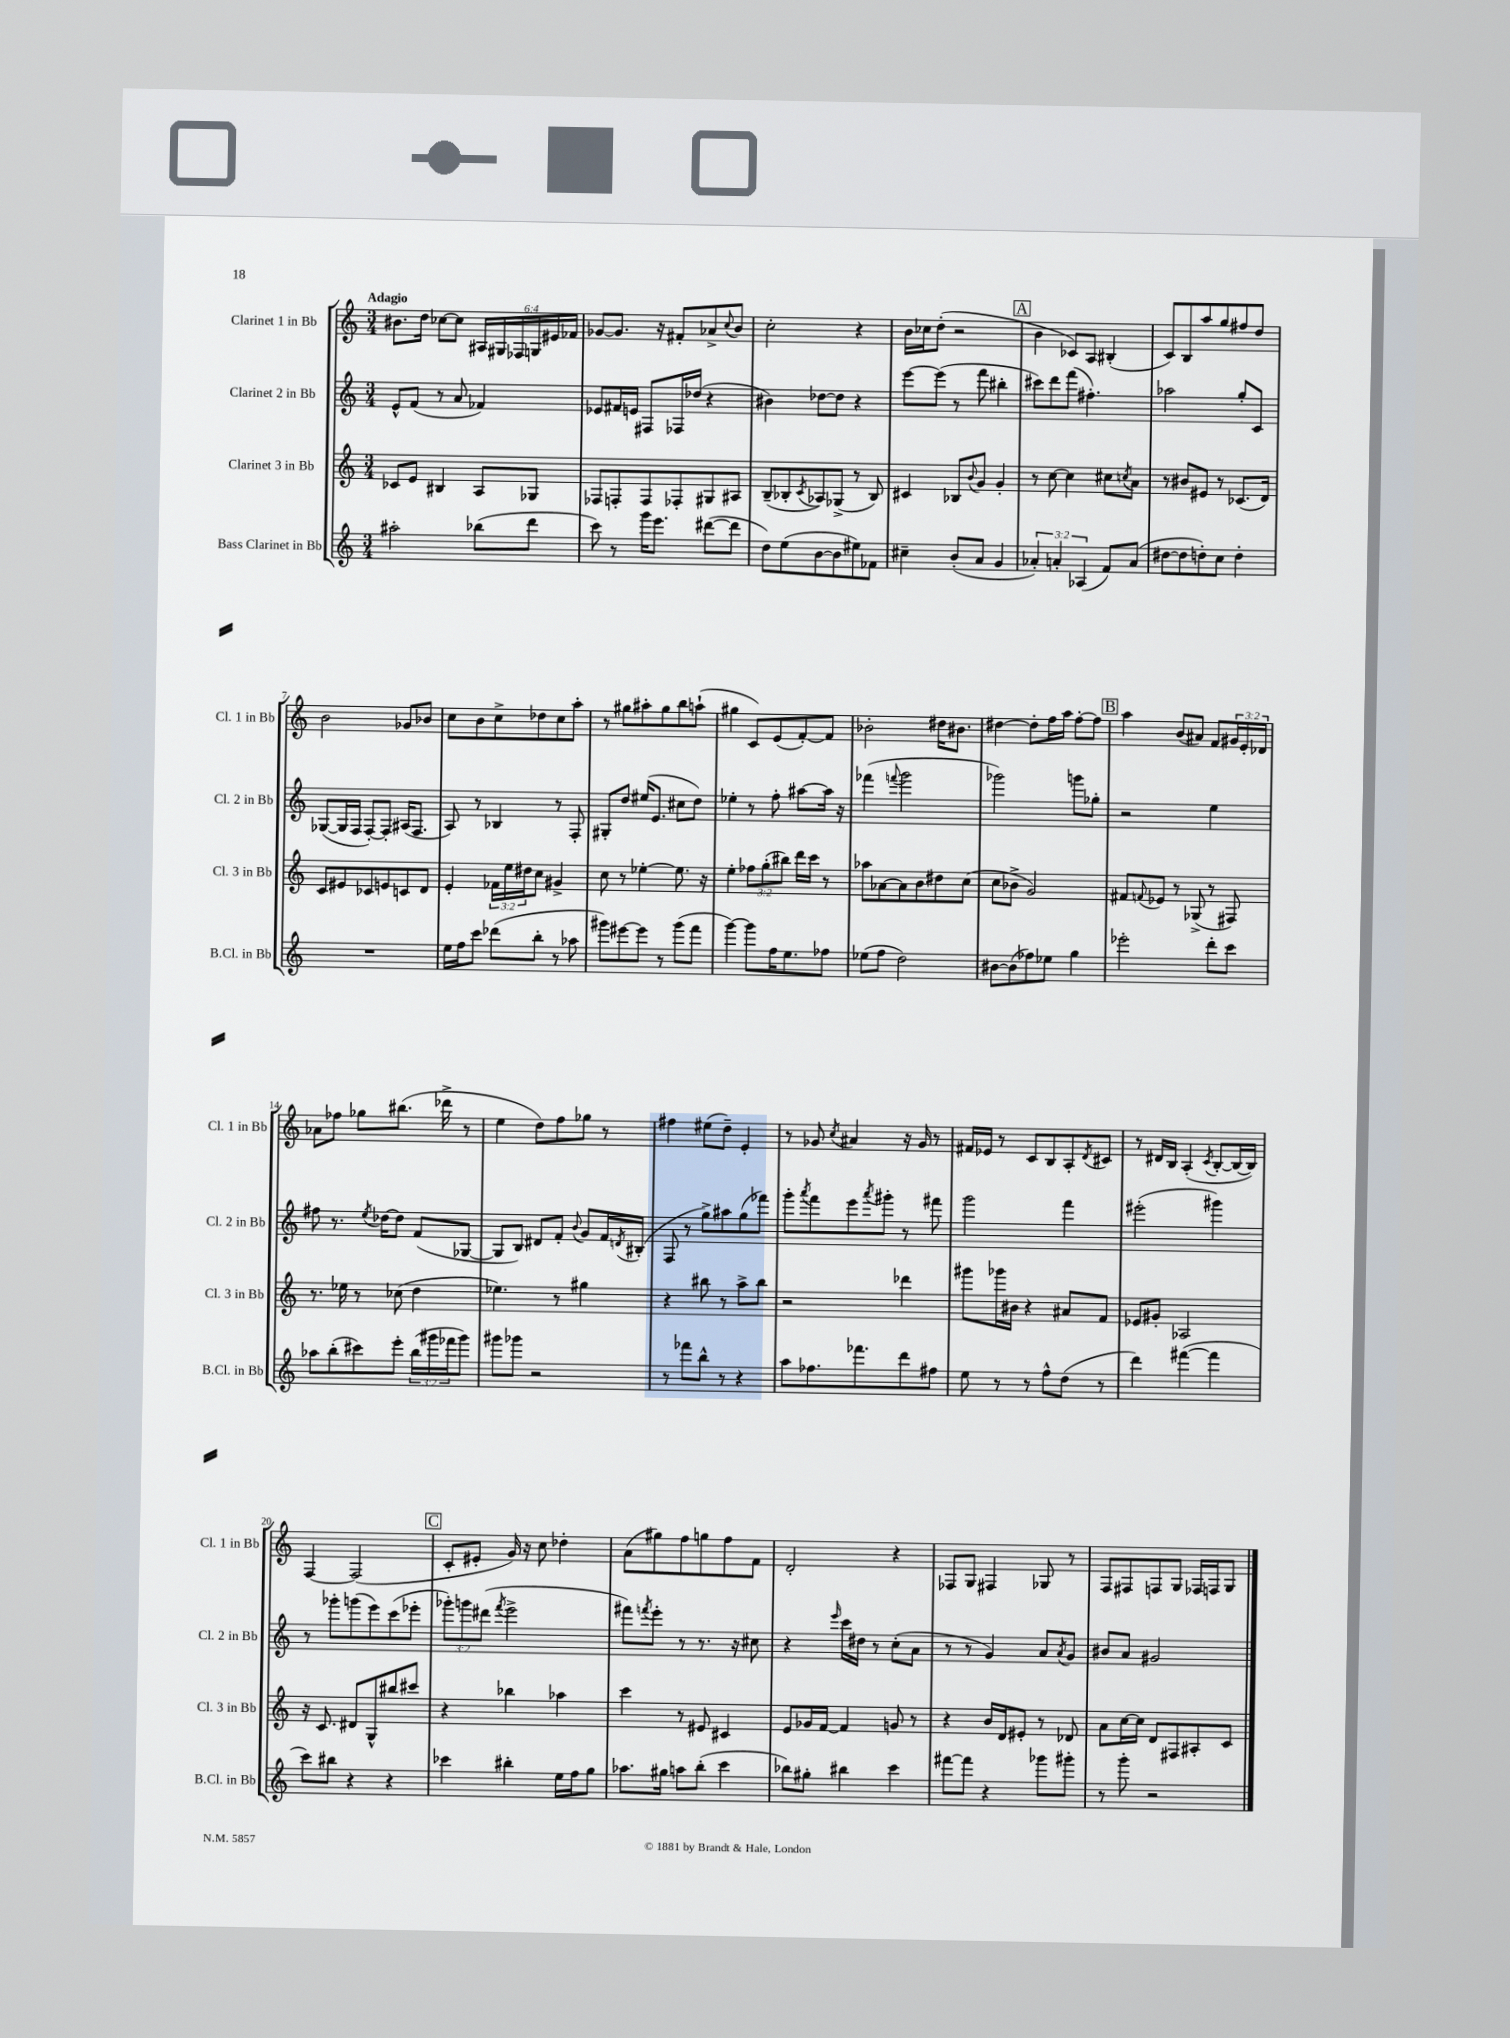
<<
\new StaffGroup <<
\new Staff = "s0" \with { instrumentName = "Clarinet 1 in Bb" shortInstrumentName = "Cl. 1 in Bb" } {
    \clef treble \key c \major \numericTimeSignature \time 3/4 \override Staff.TupletNumber.text = #tuplet-number::calc-fraction-text \tempo "Adagio"
    bis'8. d''16 ces''8~ ces''8 \tuplet 6/4 { ais16 gis16 fes16 g16 eis'16 fes'16 } |
    ges'8~ ges'8. r16 fis'8-. aes'8-> \appoggiatura { c''8 } b'8 |
    c''2-. r4 |
    b'16 ces''16 d''8-.( r2 |
    \mark \markup { \box "A" } b'4 ces'8) a8 bis4-.( |
    c'8) b8 a''8 g''8 fis''8 d''8 |
    b'2 ges'8 bes'8 |
    c''8 b'8 c''8-> des''8 c''8 a''8-. |
    r8 gis''8 ais''8-. gis''8 b''8 a''8-!( |
    gis''4 c'8) e'8( f'8~-.) f'8 |
    bes'2-. dis''16 bis'8. |
    dis''4~ dis''8-. f''16 a''16 f''8~-. f''8 |
    \mark \markup { \box "B" } a''4 b'8( ais'8) f'8 \tuplet 3/2 { gis'16 e'16-. des'16 } |
    aes'8 fes''8 ges''8 bis''8.( des'''16-> r8 |
    e''4 d''8) f''8 ges''8 r8 |
    fis''4 eis''8( d''8--) e'4-. |
    r8 ges'8 \acciaccatura { c''8 } ais'4 r16 ges'16 r8 |
    fis'16 ees'16 r8 c'8 b8 a8-. \acciaccatura { d'8 } cis'8 |
    r8 dis'16 b16 a4-.( \acciaccatura { c'8 } b8~-. b16~ b16) |
    f4~ f2( |
    \mark \markup { \box "C" } c'8-. eis'8-. g'16) r16 c''8 des''4-. |
    a'8( gis''8) f''8 g''8 f''8 f'8 |
    d'2-. r4 |
    fes8 g8 fis4 ges8 r8 |
    f8 fis8 f8 g8 fes16 f16 g8 \bar "|." |
}
\new Staff = "s1" \with { instrumentName = "Clarinet 2 in Bb" shortInstrumentName = "Cl. 2 in Bb" } {
    \clef treble \key c \major \numericTimeSignature \time 3/4 \override Staff.TupletNumber.text = #tuplet-number::calc-fraction-text
    e'8-^ f'8( r8 a'8 fes'4) |
    ees'8 fis'16 e'16 fis8 fes16 des''16( r4 |
    bis'4) des''8~ des''8 r4 |
    e'''8~ e'''8( r8 f'''8 bis''4-. |
    \mark \markup { \box "A" } cis'''8) d'''8 f'''8( fis''4.-.) |
    aes''2 g''8-. c'8 |
    ges8~( ges16 f16 f8~-.) f8-. ais16( f8. |
    a8) r8 bes4 r8 f8-. |
    gis8-. d''8 eis''16( e'8. cis''8 d''8) |
    ees''4-. r8 f''8-. ais''8~ ais''16 r16 |
    fes'''4( \appoggiatura { f'''8 } g'''2 |
    ges'''2) g'''8 ges''8-. |
    \mark \markup { \box "B" } r2 e''4 |
    fis''8 r8. \acciaccatura { e''8 } des''16~ des''8 f'8( ges8~ |
    ges8 b8) dis'8 f'8-. \appoggiatura { b'8 } g'8 f'16 \acciaccatura { d'8 } bis16-.( |
    f8 r8 g''8->) ais''8 g''8( fes'''8) |
    g'''8-. \acciaccatura { a'''8 } f'''8 e'''8 \acciaccatura { a'''8 } gis'''8-. r8 fis'''8 |
    g'''2 f'''4 |
    eis'''2-.( gis'''4) |
    r8 ges'''8-. g'''8( e'''8) c'''8( ees'''8-. |
    \mark \markup { \box "C" } \tuplet 3/2 { ges'''8-.) g'''8 dis'''8( } \acciaccatura { f'''8 } e'''2-> |
    fis'''8) \acciaccatura { f'''8 } e'''8-. r8 r8. r16 cis''8 |
    r4 \grace { e'''16 } c'''16 dis''16 r8 c''8-.( a'8 |
    r8 r8 g'4) a'8 \acciaccatura { a'8 } g'8 |
    bis'8 a'8 gis'2 \bar "|." |
}
\new Staff = "s2" \with { instrumentName = "Clarinet 3 in Bb" shortInstrumentName = "Cl. 3 in Bb" } {
    \clef treble \key c \major \numericTimeSignature \time 3/4 \override Staff.TupletNumber.text = #tuplet-number::calc-fraction-text
    ces'8 e'8 bis4 a8 ges8 |
    fes8 f8-. f8 fes8-. gis8 ais8 |
    b8--( bes8-. \acciaccatura { c'8 } aes8) ges8->( r8 bes8) |
    cis'4 bes8 \appoggiatura { b'8 } g'8 g'4-. |
    \mark \markup { \box "A" } r8 c''8~ c''4 cis''8 \acciaccatura { c''8 } a'8 |
    r8 bis'8 eis'8 r8 ces'8.( d'16) |
    c'8 eis'8 ces'8 e'8 c'8 d'8 |
    e'4-. \tuplet 3/2 { fes'16 e''16 dis''16 } c''8 gis'4-> |
    c''8 r8 ees''4~-. ees''8. r16 |
    e''4-. \tuplet 3/2 { fes''8 g''8-.( bis''8) } d'''16 c'''16 r8 |
    aes''8 aes'8~ aes'8 b'8 dis''8 c''8( |
    c''8 bes'8-> g'2) |
    \mark \markup { \box "B" } fis'8 \appoggiatura { f'8 } ees'8 r8 ges8->( r8 fis8) |
    r8. ees''16 r8 ces''8( d''4 |
    ees''4.) r8 gis''4 |
    r4 bis''8 r8 a''8-> bis''8 |
    r2 des'''4 |
    gis'''8 ges'''16 bis'16 r4 ais'8 f'8 |
    ees'8 gis'8-. aes2 |
    r16 c'8. dis'8 g8-^ bis''8 cis'''8 |
    \mark \markup { \box "C" } r4 bes''4 aes''4 |
    c'''4 r8 eis'8 cis'4 |
    e'8 ges'16 f'16~ f'4 g'8 r8 |
    r4 b'16 d'16 eis'8-. r8 des'8 |
    a'8 c''16~ c''16 d'8 fis8 ais8-. c'8 \bar "|." |
}
\new Staff = "s3" \with { instrumentName = "Bass Clarinet in Bb" shortInstrumentName = "B.Cl. in Bb" } {
    \clef treble \key c \major \numericTimeSignature \time 3/4 \override Staff.TupletNumber.text = #tuplet-number::calc-fraction-text
    ais''2-. bes''8( d'''8 |
    c'''8) r8 g'''16 e'''8. dis'''8~( dis'''8 |
    d''8) e''8( b'8~ b'8 eis''8) fes'8 |
    cis''4-- b'8-.( a'8 g'4 |
    \mark \markup { \box "A" } \tuplet 3/2 { aes'4-.) a'4-. aes4( } f'8) a'8( |
    dis''8~ dis''8 d''8-.) c''8 d''4-. |
    R2. |
    e''16 f''16 c'''8 des'''8( b''8-. r8 aes''8 |
    gis'''8) eis'''8~ eis'''8 r8 gis'''8( f'''8 |
    g'''4~) g'''8 f''16 e''8. fes''8 |
    ees''8( f''8 d''2) |
    bis'8~ bis'8( fes''8) ees''8 g''4 |
    \mark \markup { \box "B" } ees'''2-. d'''8-. c'''8 |
    aes''8 b''8-.( cis'''8) e'''8-. \tuplet 3/2 { b''16( gis'''16 fes'''16 } gis'''8) |
    gis'''8 ges'''8 r2 |
    r8 fes'''8 b''8-^ r8 r4 |
    a''8 fes''8. fes'''8. d'''8 fis''8 |
    e''8 r8 r8 f''8-^ d''8( r8 |
    d'''4) fis'''4~( fis'''4 |
    c'''8) bis''8 r4 r4 |
    \mark \markup { \box "C" } ces'''4 bis''4-. e''16 f''16 g''8 |
    aes''8. gis''16 a''8 b''8-.( c'''4 |
    bes''8) gis''8-. bis''4 c'''4 |
    fis'''8~ fis'''8 r4 ges'''8 gis'''8-. |
    r8 g'''8-. r2 \bar "|." |
}
>>
>>
